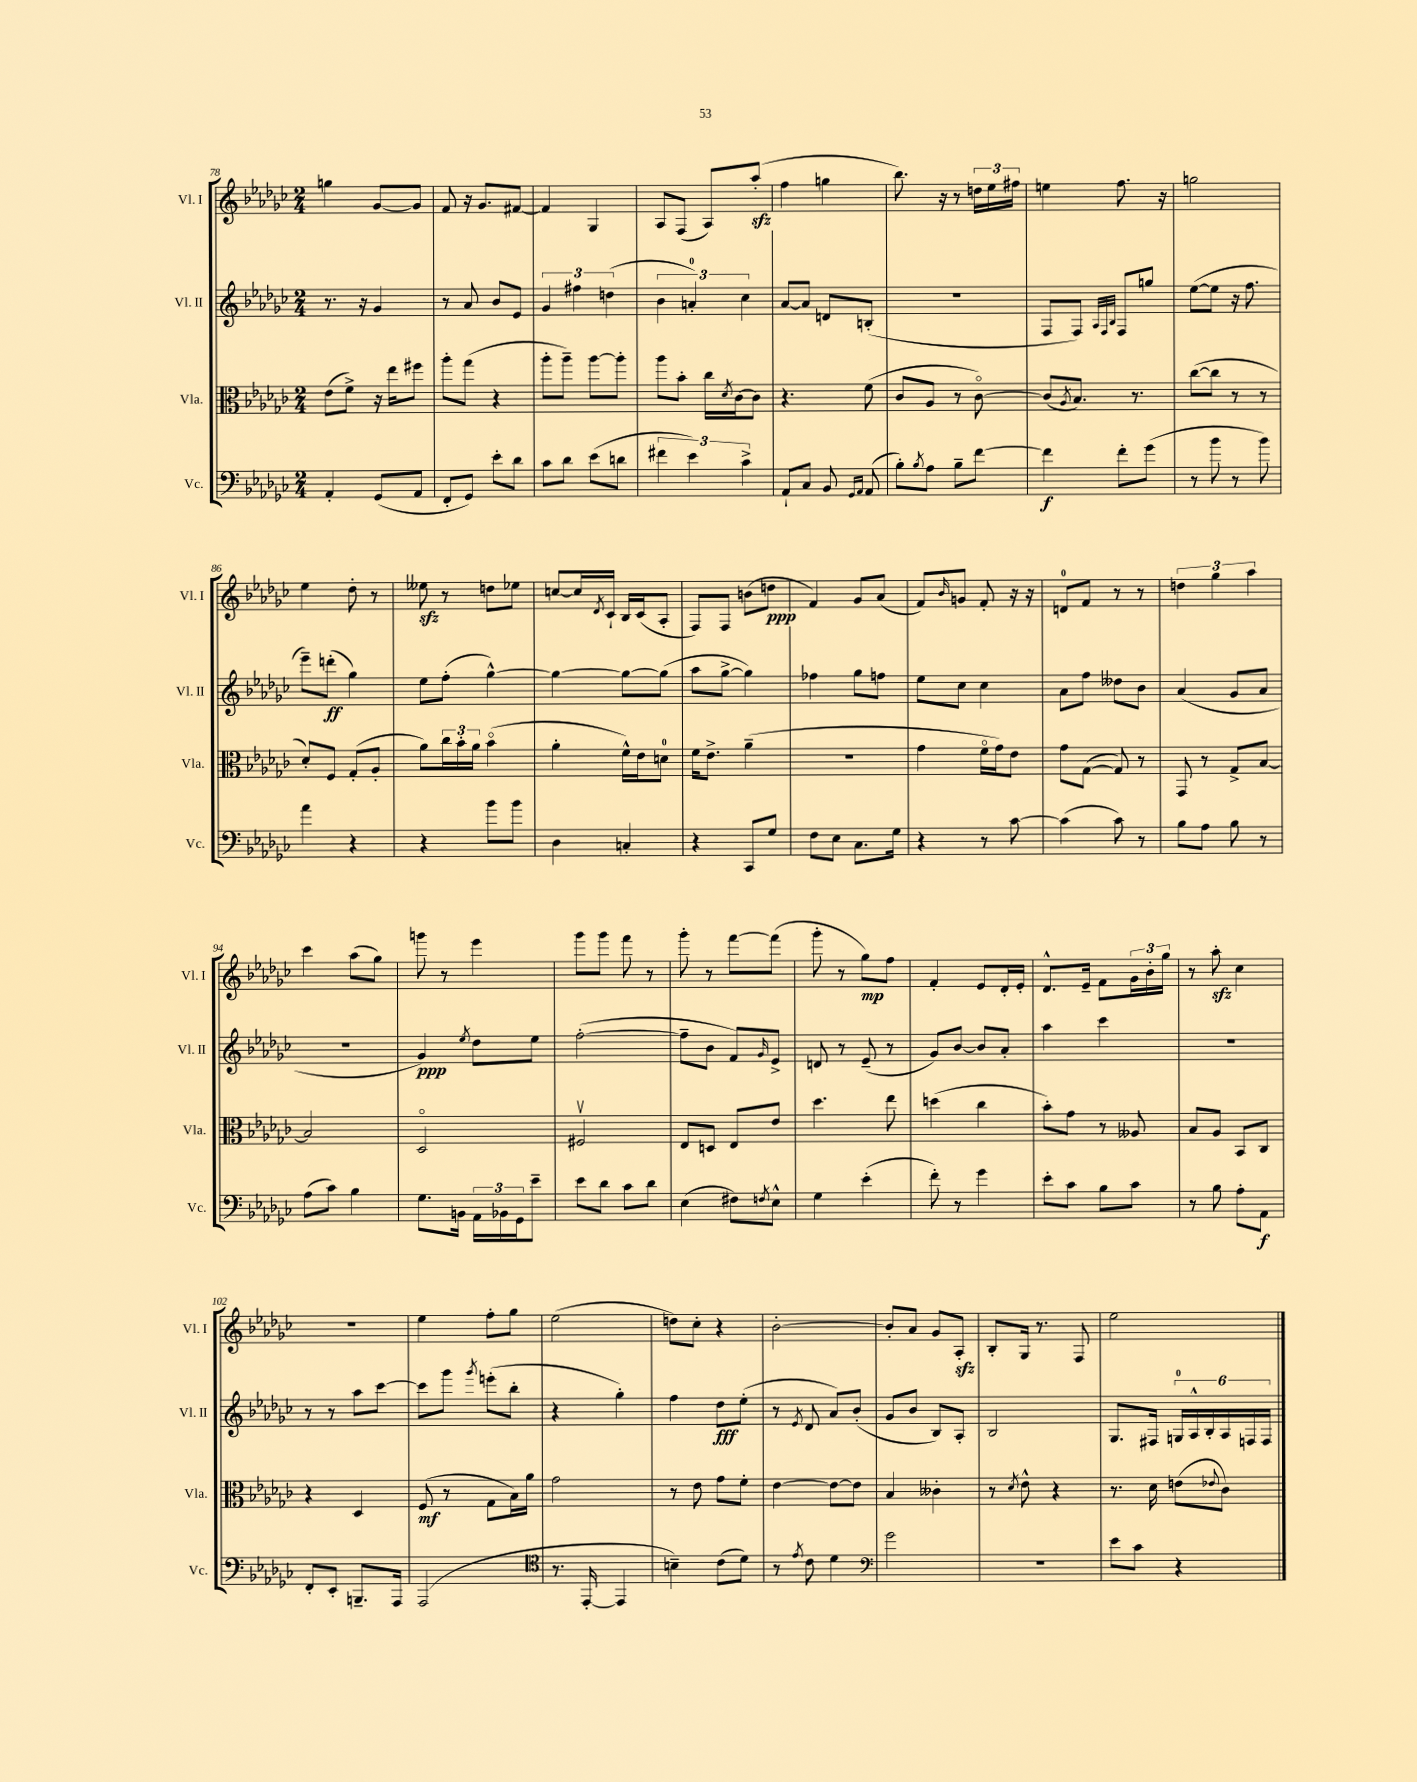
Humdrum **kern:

**kern	**kern	**kern	**kern
*staff4	*staff3	*staff2	*staff1
*clefF4	*clefC3	*clefG2	*clefG2
*k[b-e-a-d-g-c-]	*k[b-e-a-d-g-c-]	*k[b-e-a-d-g-c-]	*k[b-e-a-d-g-c-]
*M2/4	*M2/4	*M2/4	*M2/4
4AA-'	(8e-	8.r	4gg
.	8f^)	.	.
.	.	16r	.
(8GG-	16r	4g-	[8g-
.	16ee-	.	.
8AA-	8ff#	.	8g-]
=	=	=	=
8FF'	8aa-'	8r	8f
8GG-)	(8gg-	8a-	16r
.	.	.	8.g-
8e-'	4r	8b-	.
8d-	.	8e-	[8f#
=	=	=	=
8c-	8aa-'	6g-	4f#]
8d-	8aa-~)	.	.
.	.	6ff#	.
(8e-	[8aa-	.	4G-
.	.	(6dd	.
8d	8aa-']	.	.
=	=	=	=
6f#	8aa-	6b-	8A-
.	8b-'	.	(8F
6e-)	.	6a')	.
.	16cc-	.	8A-)
.	8qd-	.	.
.	[16c-	.	.
6c-^	.	6cc-	.
.	8c-]	.	(8aa-'
=	=	=	=
8AA-`	4.r	[8a-	4ff
8C-	.	8a-]	.
8BB-	.	8d	4gg
16qqGG-	.	.	.
16qqAA-	.	.	.
(8AA-	(8f	(8B'	.
=	=	=	=
8B-')	8c-	2r	8.bb-)
8qB-	.	.	.
8A-	8A-	.	.
.	.	.	16r
8B-~	8r	.	8r
[8f	[8c-o)	.	24dd
.	.	.	24ee-
.	.	.	24ff#
=	=	=	=
4f]	(8c-]	8F	4ee
.	8qA-	.	.
.	8.B-)	8F)	.
.	.	32qqA-	.
.	.	32qqF	.
.	.	32qqB-	.
8f'	.	8F	8.ff
.	8.r	.	.
(8g-	.	8gg	.
.	.	.	16r
=	=	=	=
8r	([8cc-	([8ee-	2gg
8b-	8cc-]	8ee-]	.
8r	8r	16r	.
.	.	8.ff	.
8b-)	8r	.	.
=	=	=	=
4a-	8d-')	8eee-~)	4ee-
.	8F	(8ddd'	.
4r	(8G-'	4gg-)	8dd-'
.	8A-'	.	8r
=	=	=	=
4r	8a-)	8ee-	8ee--
.	24cc-	(8ff'	8r
.	24b-'	.	.
.	24a-	.	.
8b-	(4b-o	[4gg-^^)	8dd
8b-	.	.	8ee-
=	=	=	=
4D-	4a-'	4gg-_	[8cc
.	.	.	16cc]
.	.	.	8qd-
.	.	.	16c-`
4C'	16f^^)	8gg-_	16B-
.	16e-	.	(16c-
.	8d	(8gg-]	8A-'
=	=	=	=
4r	16f	8aa-	8F)
.	8.e-^	.	.
.	.	[8gg-^	8F
8CC-	(4a-~	4gg-])	(8b
8G-	.	.	8dd
=	=	=	=
8F	2r	4ff-	4f)
8E-	.	.	.
8.C-	.	8gg-	8g-
.	.	8ff	(8a-
16G-	.	.	.
=	=	=	=
4r	4g-	8ee-	8f)
.	.	.	16qqb-
.	.	8cc-	8g
8r	16fo	4cc-	8f'
.	16g-)	.	.
[8c-	8e-	.	16r
.	.	.	16r
=	=	=	=
(4c-]	8g-	8a-	8d
.	([8G-	8ff	8f
8c-)	8G-])	8dd--	8r
8r	8r	8b-	8r
=	=	=	=
8B-	8GG-	(4a-	6dd
8A-	8r	.	.
.	.	.	6gg-
8B-	8G-^	8g-	.
.	.	.	6aa-
8r	[8B-	8a-	.
=	=	=	=
(8A-	2B-]	2r	4ccc-
8c-)	.	.	.
4B-	.	.	(8aa-
.	.	.	8gg-)
=	=	=	=
8.G-	2D-o	4g-)	8ggg
.	.	.	8r
16BB	.	.	.
.	.	8qee-	.
24AA-	.	8dd-	4eee-
24BB-	.	.	.
24GG-	.	.	.
8e-~	.	8ee-	.
=	=	=	=
8e-	2F#v	([2ff'	8ggg-
8d-	.	.	8ggg-
8c-	.	.	8fff
8d-	.	.	8r
=	=	=	=
(4E-	8E-	8ff~]	8ggg-'
.	8D	8b-	8r
8F#)	8E-	8f)	[8fff
8qF	.	16qqg-	.
8E-^^	8e-	8e-^	(8fff]
=	=	=	=
4G-	4.dd-	8d	8ggg-'
.	.	8r	8r
(4e-'	.	(8e-~	8gg-)
.	8ee-	8r	8ff
=	=	=	=
8f')	(4dd	8g-)	4f'
8r	.	[8b-	.
4g-	4cc-	8b-]	8e-
.	.	8a-'	16d-'
.	.	.	16e-'
=	=	=	=
8e-'	8b-')	4aa-	8.d-^^
8c-	8g-	.	.
.	.	.	16e-~
8B-	8r	4ccc-	8f
8c-	8A--	.	24g-
.	.	.	24b-'
.	.	.	24gg-
=	=	=	=
8r	8B-	2r	8r
8B-	8A-	.	8aa-'
8A-'	8BB-	.	4cc-
8AA-	8C-	.	.
=	=	=	=
8FF'	4r	8r	2r
8EE-'	.	8r	.
8.BBB~	4D-	8aa-	.
.	.	[8ccc-	.
16AAA-	.	.	.
=	=	=	=
(2AAA-	(8F	8ccc-]	4ee-
.	8r	8ggg-	.
.	.	8qggg-	.
.	8G-	(8eee'	8ff'
.	16B-)	8bb-'	8gg-
.	16a-	.	.
=	=	=	=
*clefC4	*	*	*
8.r	2g-	4r	(2ee-
[16EE-'	.	.	.
4EE-]	.	4gg-')	.
=	=	=	=
4B~)	8r	4ff	8dd)
.	8e-	.	8cc-'
(8c-	8g-	8dd-	4r
8d-)	8f'	(8ee-'	.
=	=	=	=
8r	[4e-	8r	[2b-'
8qe-	.	8qe-	.
8c-	.	8d-	.
4d-	8e-_	8a-)	.
.	8e-]	(8b-'	.
=	=	=	=
*clefF4	*	*	*
2g-	4B-	8g-	8b-']
.	.	8b-	8a-
.	4c--'	8B-)	8g-
.	.	8A-'	8A-'
=	=	=	=
2r	8r	2B-	8B-'
.	8qd-	.	.
.	8e-^^	.	16G-
.	.	.	8.r
.	4r	.	.
.	.	.	8F
=	=	=	=
8e-	8.r	8.G-	2ee-
8c-	.	.	.
.	16d-	16F#	.
4r	(8e	24G	.
.	.	24A-^^	.
.	.	24B-'	.
.	8qqe-	.	.
.	8c-)	24A-	.
.	.	24F	.
.	.	24F	.
==	==	==	==
*-	*-	*-	*-
